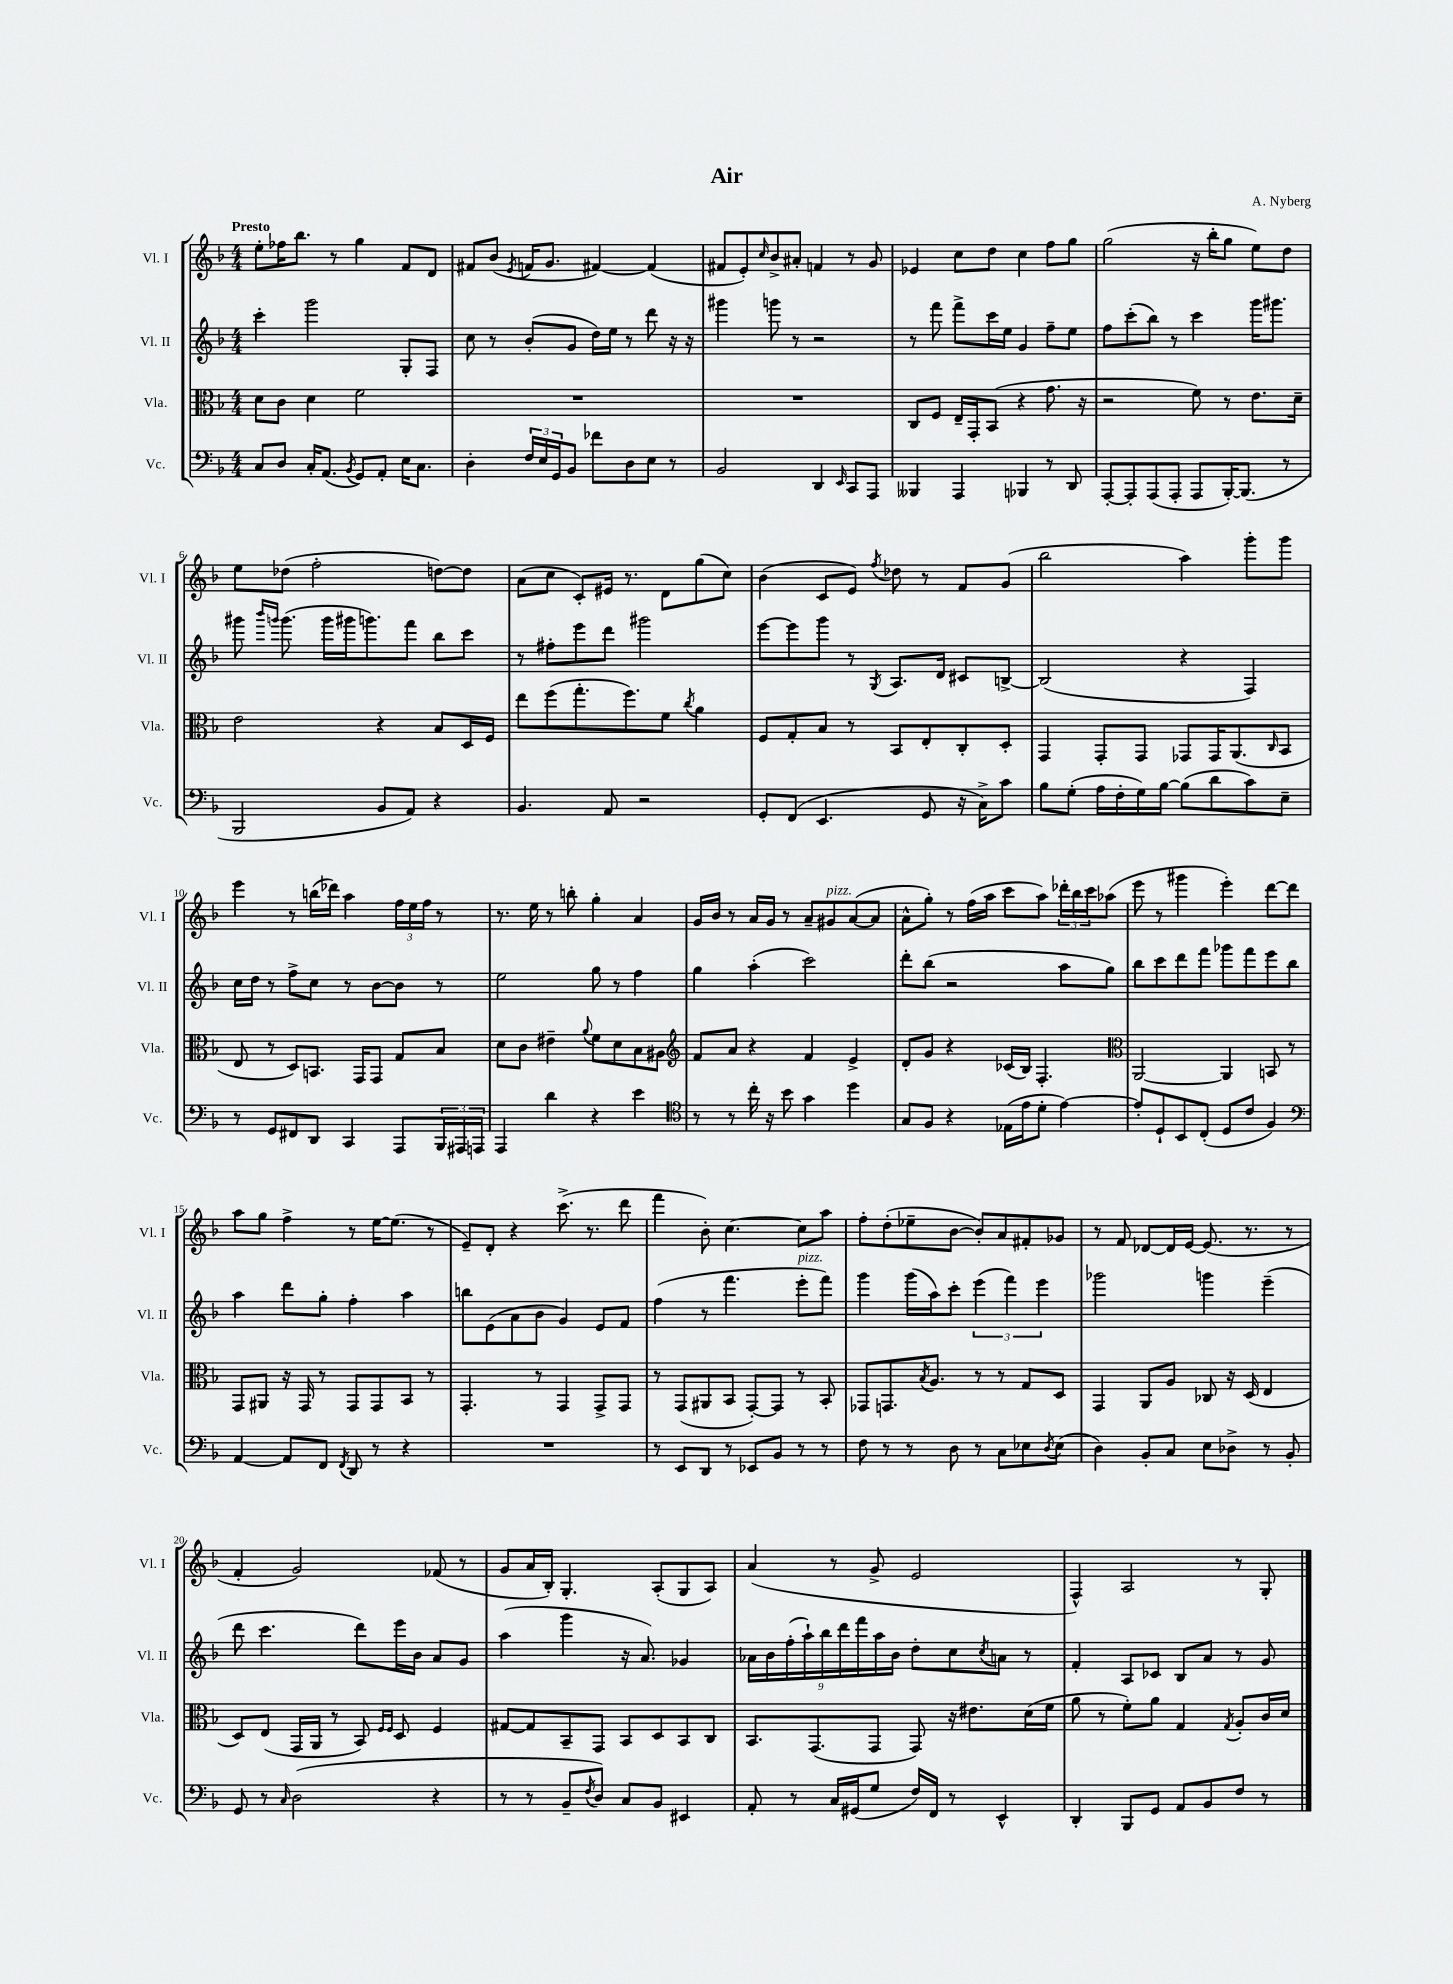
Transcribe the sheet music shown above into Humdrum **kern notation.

**kern	**kern	**kern	**kern
*part4	*part3	*part2	*part1
*staff4	*staff3	*staff2	*staff1
*I"Vc.	*I"Vla.	*I"Vl. II	*I"Vl. I
*I'Vc.	*I'Vla.	*I'Vl. II	*I'Vl. I
*clefF4	*clefC3	*clefG2	*clefG2
*k[b-]	*k[b-]	*k[b-]	*k[b-]
*M4/4	*M4/4	*M4/4	*M4/4
=1	=1	=1	=1
!	!	!	!LO:TX:a:B:t=Presto
8C/L	8d\L	4ccc'\	8ee'\L
8D/J	8c\J	.	16ff-X\K
.	.	.	8.bb-\J
16C'/KL	4d\	2ggg\	.
(8.AA/J	.	.	.
.	.	.	8r
8qBB-/	.	.	.
8GG/L)	2f\	.	4gg\
8AA'/J	.	.	.
16E\KL	.	8G'/L	8f/L
8.C\J	.	.	.
.	.	8F/J	8d/J
=2	=2	=2	=2
4D'\	1r	8cc\	8f#X/L
.	.	8r	(8b-/J
.	.	.	8qe/
24F/LL	.	(8b-'/L	16fn/KL
24E/	.	.	.
.	.	.	8.g/J
24GG/J	.	.	.
8BB-/J	.	8g/J	.
8f-X\L	.	16dd\LL)	[4f#X/)
.	.	16ee\JJ	.
8D\	.	8r	.
8E\J	.	8ddd\	(4f#/]
8r	.	16r	.
.	.	16r	.
=3	=3	=3	=3
2BB-/	1r	4ggg#X\	8f#X/L
.	.	.	8e'/)
.	.	.	16qqcc/
.	.	8gggn\	8b-^/
.	.	8r	8a#X'/J
4DD/	.	2r	4fn/
16qqEE/	.	.	.
8CC/L	.	.	8r
8AAA/J	.	.	8g/
=4	=4	=4	=4
4BBB--X/	8C/L	8r	4e-X/
.	8F/J	8fff\	.
4AAA/	16E~/LL	8fff^\L	8cc\L
.	16GG'/J	.	.
.	(8BB-/J	16ccc\L	8dd\J
.	.	16ee\JJ	.
4BBB-X/	4r	4g/	4cc\
8r	8.g\	8ff~\L	8ff\L
8DD/	.	8ee\J	8gg\J
.	16r	.	.
=5	=5	=5	=5
[8AAA'/L	2r	8ff\L	(2gg\
8AAA'/]	.	(8ccc'\	.
(8AAA/	.	8bb-\J)	.
8AAA'/J	.	8r	.
8AAA/L	8f\)	4ccc\	16r
.	.	.	16bb-'\KL
[16BBB-'/K)	8r	.	8gg\J
(8.BBB-/J]	.	.	.
.	8.e\L	16ggg\KL	8ee\L)
.	.	8.ggg#X\J	.
8r	.	.	8dd\J
.	16d~\Jk	.	.
!!LO:LB:g=z
=6	=6	=6	=6
2BBB-/	2e\	8ggg#X\	8ee\L
.	.	16qqbbb-/LL	.
.	.	16qqgggn/JJ	.
.	.	(8.ggg\	(8dd-X\J
.	.	.	2ff'\
.	.	16ggg\LL	.
.	.	16ggg#X\J	.
.	.	8.gggn\)	.
8BB-/L	4r	.	.
8AA/J)	.	8fff\J	.
4r	8B-/L	8bb-\L	[8ddn\L)
.	16D/L	8ccc\J	8dd\J]
.	16F/JJ	.	.
=7	=7	=7	=7
4.BB-/	8ee\L	8r	(8a\L
.	(8ff\	8ff#X'\L	8cc\J
.	8.gg'\	8eee\	8c'/L)
8AA/	.	8ddd\J	16e#X/Jk
.	8.ff\)	.	8.r
2r	.	2ggg#X\	.
.	8f\J	.	8d\L
.	8qcc/	.	.
.	4a\	.	(8gg\
.	.	.	8cc\J)
=8	=8	=8	=8
8GG'/L	8F/L	[8eee\L	(4b-\
(8FF/J	8G'/	8eee\]	.
4.EE/	8B-/J	8ggg\J	8c/L
.	8r	8r	8e/J)
.	.	8qG/	8qff/
.	8BB-/L	8.A/L	8dd-X\
8GG/	8E'/	.	8r
.	.	16d/Jk	.
16r	8C'/	8c#X/L	8f/L
16C^\KL)	.	.	.
8c\J	8D'/J	[8Bn^/J	(8g/J
=9	=9	=9	=9
8B-\L	4GG/	(2B/]	2bb-\
(8G'\J	.	.	.
16A\LL	8GG'/L	.	.
16F'\	.	.	.
16G\)	8GG/J	.	.
[16B-\JJ	.	.	.
(8B-\L]	8GG-X/L	4r	4aa\)
8d\	16GG-/K	.	.
.	(8.AA/	.	.
8c\)	.	4F/)	8ggg'\L
.	16qqC/	.	.
8E~\J	8BB-/J	.	8ggg\J
!!LO:LB:g=z
=10	=10	=10	=10
8r	8E/	16cc\LL	4eee\
.	.	16dd\JJ	.
8GG/L	8r	8r	.
8FF#X/	8D/L)	8ff^\L	8r
8DD/J	8.BBn/J	8cc\J	(16bbn\LL
.	.	.	16ddd-X\JJ)
4CC/	.	8r	4aa\
.	16GG/KL	.	.
.	8GG/J	[8b-\L	.
8AAA/L	8G/L	8b-\J]	24ff\LL
.	.	.	24ee\
.	.	.	24ff\JJ
24BBB-/L	8B-/J	8r	8r
24AAA#X/	.	.	.
24AAAn/JJ	.	.	.
=11	=11	=11	=11
4AAA/	8d\L	2ee\	8.r
.	8c\J	.	.
.	.	.	16ee\
4d\	4e#X~\	.	8r
.	.	.	8bbn'\
.	8qqa/	.	.
4r	8f\L	8gg\	4gg'\
.	8d\	8r	.
4e\	8B-\	4ff\	4a/
.	8A#X\J	.	.
=12	=12	=12	=12
*clefC4	*clefG2	*	*
8r	8f/L	4gg\	16g/LL
.	.	.	16b-/JJ
8r	8a/J	.	8r
16cc'\	4r	(4aa'\	16a/LL
16r	.	.	16g/JJ
8b-\	.	.	8r
4g\	4f/	2ccc\)	8a~/L
!	!	!	!LO:TX:a:i:t=pizz.
.	.	.	8g#X/
4dd\	4e^/	.	([8a/
.	.	.	8a/J]
=13	=13	=13	=13
8G/L	8d'/L	8ddd'\L	8a^^\L
8F/J	8g/J	(8bb-\J	8gg'\J)
4r	4r	2r	8r
.	.	.	(16ff\LL
.	.	.	16aa\JJ
(16E-X\LL	(16c-X/LL	.	8ccc\L
16e\J	16B-/JJ)	.	.
8d'\J	4.F'/	.	8aa\J)
[4e\)	.	8aa\L	24ddd-X'\LL
.	.	.	24bb-\
.	.	.	24ccc\J
.	.	8gg\J)	(8aa-X\J
=14	=14	=14	=14
*	*clefC3	*	*
8e'/L]	[2AA/	8bb-\L	8eee\
8D`/	.	8ccc\	8r
8BB-/	.	8ddd\	4ggg#X\
(8C'/J	.	8fff\J	.
8D/L	4AA/]	8ggg-X\L	4eee'\)
8c/J	.	8fff\	.
4F/)	8BBn/	8eee\	[8ddd\L
.	8r	8bb-\J	8ddd\J]
!!LO:LB:g=z
=15	=15	=15	=15
*clefF4	*	*	*
[4AA/	8GG/L	4aa\	8aa\L
.	8AA#X/J	.	8gg\J
8AA/L]	16r	8ddd\L	4ff^\
.	16GG/	.	.
8FF/J	8r	8gg'\J	.
8qFF/	.	.	.
8DD/	8GG/L	4ff'\	8r
8r	8GG/	.	[16ee\KL
.	.	.	(8.ee\J]
4r	8BB-/J	4aa\	.
.	8r	.	8r
=16	=16	=16	=16
1r	4.GG'/	8bbn\L	8e~/L)
.	.	(8e\	8d'/J
.	.	8a\	4r
.	8r	8b-\J	.
.	4GG/	4g/)	(8.ccc^\
.	.	.	8.r
.	8GG^/L	8e/L	.
.	8GG/J	8f/J	8ddd\
=17	=17	=17	=17
8r	8r	(4ff\	4fff\
8EE/L	(8GG/L	.	.
8DD/J	8AA#X/	8r	8b-'\)
8r	8BB-/J	4.fff\	[4.cc\
8EE-X/L	[8GG'/L)	.	.
8BB-/J	8GG/J]	.	.
!	!	!LO:TX:a:i:t=pizz.	!
8r	8r	8eee'\L	8cc\L]
8r	8BB-'/	8fff\J)	8aa\J
=18	=18	=18	=18
8F\	8GG-X/L	4ggg\	8ff'\L
8r	8.GGn/	.	(8dd'\
8r	.	(16ggg\LL	8ee-X~\
.	8qB-/	.	.
.	8.A/J	16aa\J)	.
8D\	.	8ccc'\J	[8b-\J
8r	8r	(6eee\	8b-'/L])
8C\L	8r	.	8a/
.	.	6fff\)	.
8E-X\	8G/L	.	8f#X'/
.	.	6eee\	.
8qD/	.	.	.
(8E-\J	8D/J	.	8g-X/J
=19	=19	=19	=19
4D\)	4GG/	2ggg-X\	8r
.	.	.	8f/
8BB-'/L	8AA/L	.	[8d-X/L
8C/J	8A/J	.	16d-/L]
.	.	.	[16e/JJ
8E\L	8C-X/	4gggn\	(8.e/]
8D-X^\J	16r	.	.
.	(16D/	.	8.r
8r	4E/	(4eee~\	.
8BB-'/	.	.	8r
!!LO:LB:g=z
=20	=20	=20	=20
8GG/	8D/L)	8ddd\	4f'/
8r	(8E/J	4.ccc\	.
16qqC/	.	.	.
(2D\	16GG/LL	.	2g/)
.	16AA/JJ	.	.
.	8r	.	.
.	8BB-/)	8ddd\L)	.
.	16qqF/LL	.	.
.	16qqF/JJ	.	.
.	8D/	16eee\L	.
.	.	16b-\JJ	.
4r	4F/	8a/L	(8f-X/
.	.	8g/J	8r
=21	=21	=21	=21
8r	[8G#X/L	(4aa\	8g/L
8r	8G#/]	.	16a/L
.	.	.	16B-'/JJ)
8BB-~/L	8BB-~/	4ggg\	4.G'/
8qF/	.	.	.
8D/J)	8GG/J	.	.
8C/L	8BB-/L	16r	.
.	.	8.a/)	.
8BB-/J	8D/	.	(8A'/L
4EE#X/	8BB-/	4g-X/	8G/
.	8C/J	.	8A/J)
=22	=22	=22	=22
8AA'/	8.BB-/L	18a-X\LL	(4a/
.	.	18b-\	.
.	.	(18ff'\	.
8r	.	.	.
.	.	18aa`\)	.
.	(8.GG/	.	.
.	.	18bb-\	.
16C/LL	.	.	8r
.	.	18ddd\	.
(16GG#X/J	.	.	.
.	.	18fff\	.
8G/J	8GG/J	.	8g^/
.	.	18aa\	.
.	.	18b-\JJ	.
16F/LL)	8GG/)	8dd'\L	2e/
16FF/JJ	.	.	.
8r	16r	8cc\	.
.	8.e#X\L	.	.
.	.	8qcc/	.
4EE^^/	.	8an\J	.
.	(16d\L	8r	.
.	16f\JJ	.	.
=23	=23	=23	=23
4DD'/	8a\	4f'/	4F^^/)
.	8r	.	.
8BBB-/L	8f'\L)	8A/L	2A/
8GG/J	8a\J	8c-X/J	.
8AA/L	4G/	8B-/L	.
8BB-/	.	8a/J	.
.	8qG/	.	.
8F/J	8A'/L	8r	8r
8r	16c/L	8g/	8G'/
.	16d/JJ	.	.
==	==	==	==
*-	*-	*-	*-
